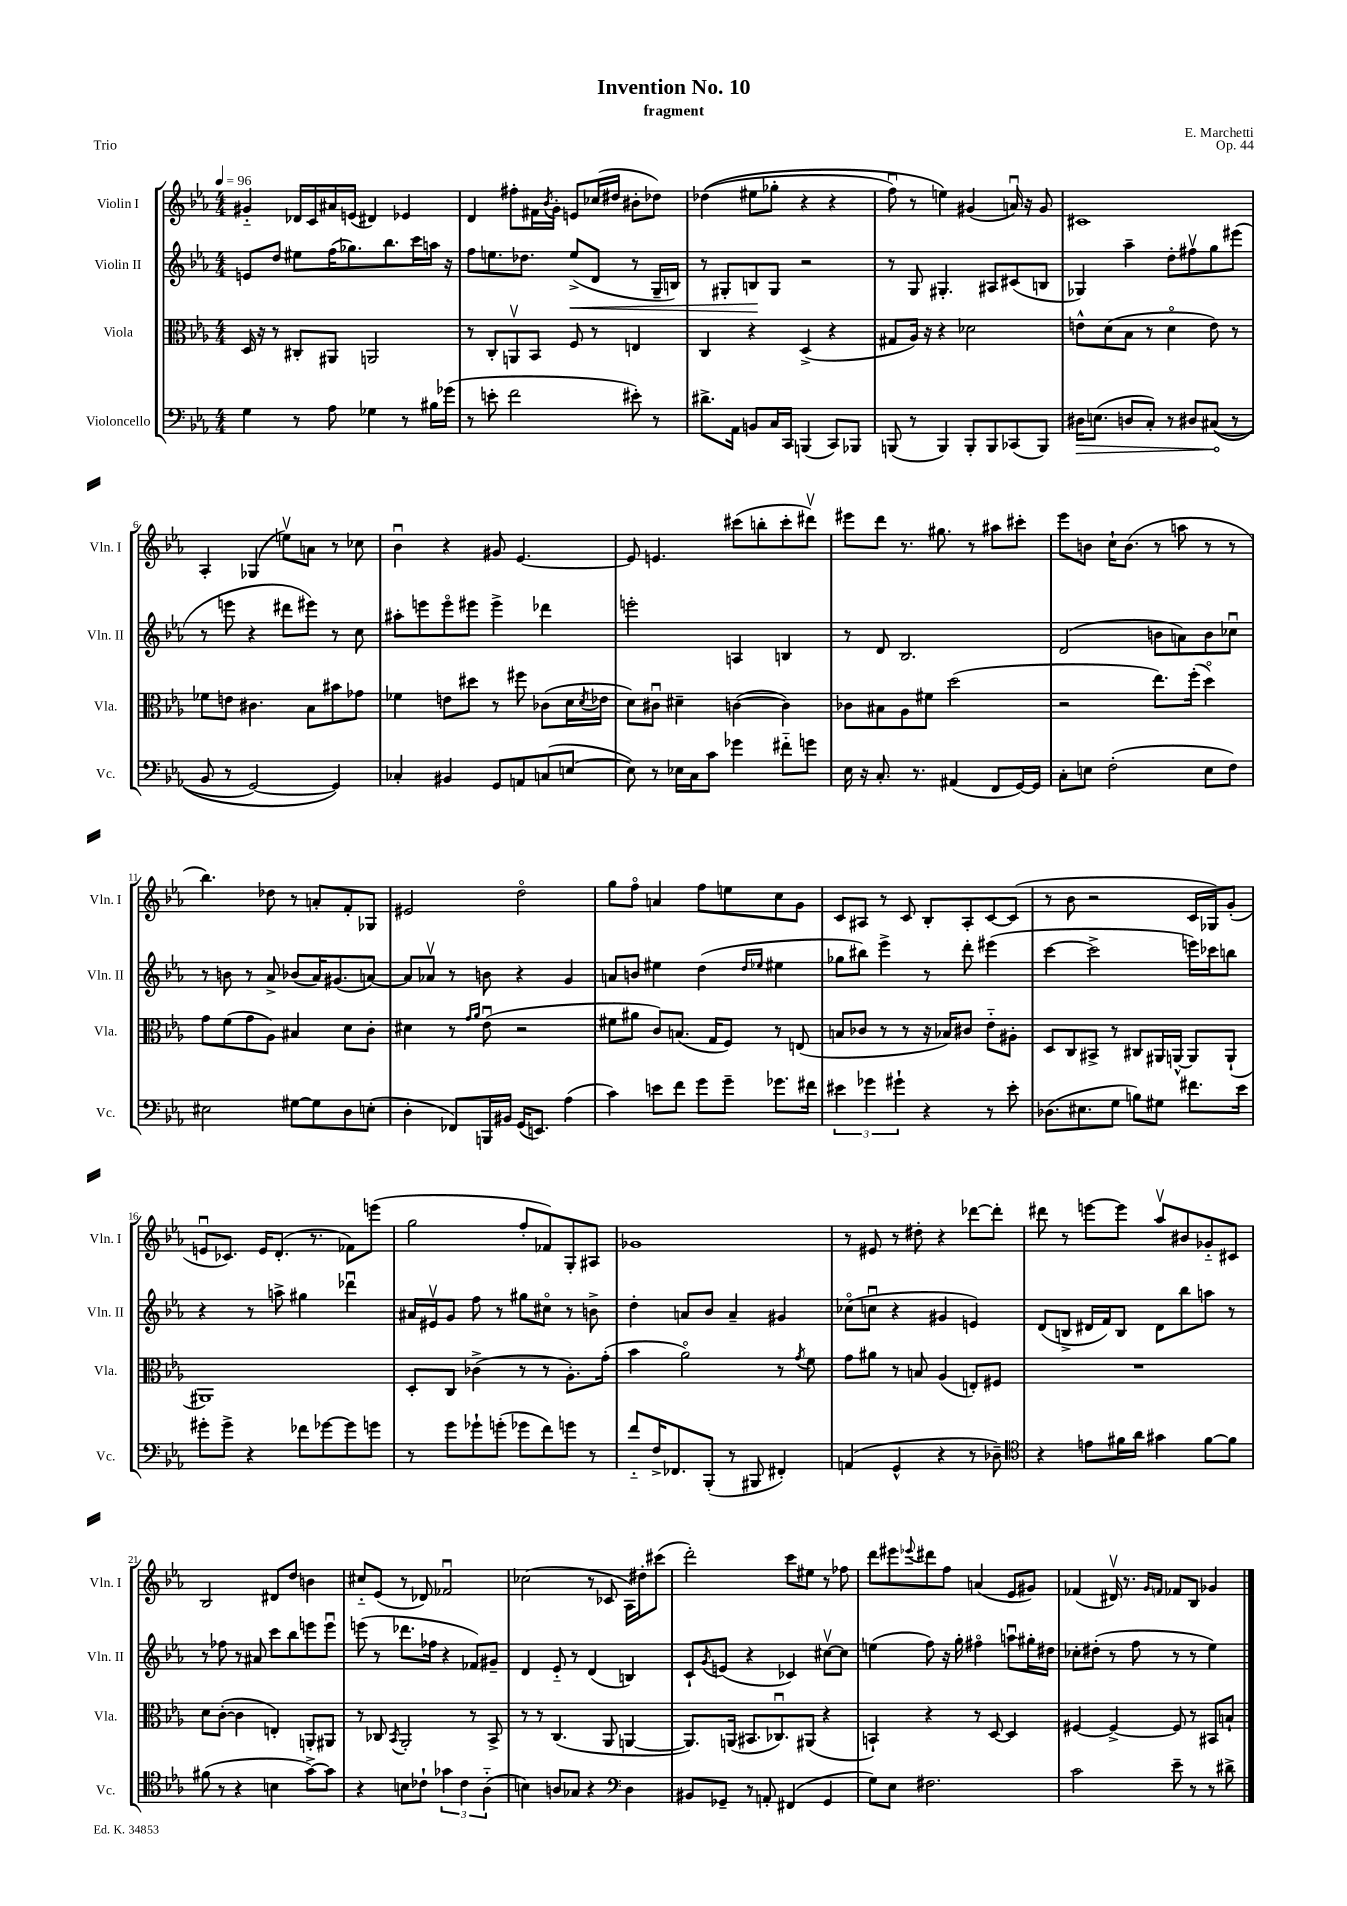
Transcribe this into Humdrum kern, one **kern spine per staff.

**kern	**dynam	**kern	**kern	**dynam	**kern
*part4	*part4	*part3	*part2	*part2	*part1
*staff4	*staff4	*staff3	*staff2	*staff2	*staff1
*I"Violoncello	*	*I"Viola	*I"Violin II	*	*I"Violin I
*I'Vc.	*	*I'Vla.	*I'Vln. II	*	*I'Vln. I
*clefF4	*	*clefC3	*clefG2	*	*clefG2
*k[b-e-a-]	*	*k[b-e-a-]	*k[b-e-a-]	*	*k[b-e-a-]
*M4/4	*	*M4/4	*M4/4	*	*M4/4
*MM96	*	*MM96	*MM96	*	*MM96
=1	=1	=1	=1	=1	=1
4G\	.	16D/	8en/L	.	4g#X/
.	.	16r	.	.	.
.	.	8r	8dd/J	.	.
8r	.	8C#X'/L	8ee#X\L	.	16d-X/LL
.	.	.	.	.	16c/
8A-\	.	8AA#X/J	(16ff\K	.	16a#X/
.	.	.	8.gg-X\)	.	(16en/JJ
4G-X\	.	2AAn/	.	.	4d#X/)
.	.	.	8.bb-\	.	.
8r	.	.	.	.	4e-X/
.	.	.	16ccc\L	.	.
16B#X\LL	.	.	16aan\JJ	.	.
(16g-X\JJ	.	.	16r	.	.
=2	=2	=2	=2	=2	=2
8r	.	8r	8ff\L	.	4d/
8en'\	.	8C'/L	8.een\	.	.
2f\	.	8AAnv/	.	.	8ff#X'\L
.	.	.	8.dd-X\J	.	.
.	.	8BB-/J	.	.	16f#X\L
.	.	.	.	.	8qb-/
.	.	.	.	.	16g'\JJ
!	!	!	!	!LO:HP:b	!
.	.	8F/	(8ee^/L	<	8en/L
.	.	8r	8d/J	.	(16cc-X/L
.	.	.	.	.	16dd#X/JJ
8e#X'\)	.	4En/	8r	.	8b#X'\L
8r	.	.	16G~/LL	.	8dd-X\J)
.	.	.	16Bn/JJ)	.	.
=3	=3	=3	=3	=3	=3
8.d#X^\L	.	4C/	8r	.	((4dd-X\
.	.	.	8G#X'/L	.	.
16AA-\Jk	.	.	.	.	.
8BBn/L	.	4r	8Bn/	.	8ee#X\L
16C/L	.	.	8G#/J	[	8gg-X'\J
16CC/JJ	.	.	.	.	.
(4BBBn/	.	(4D^/	2r	.	4r
8CC/L)	.	4r	.	.	4r
8BBB-X/J	.	.	.	.	.
=4	=4	=4	=4	=4	=4
(8BBBn/	.	8G#X/L	8r	.	8ffu\)
8r	.	16A-/Jk)	8G/	.	8r
.	.	16r	.	.	.
4BBB/)	.	4r	4.G#X'/	.	4een\)
8BBB'/L	.	2d-X\	.	.	(4g#X/
8BBB/	.	.	8A#X/L	.	.
(8CC-X/	.	.	(8c#X/	.	16anu/)
.	.	.	.	.	16r
8BBB/J)	.	.	8Bn/J	.	8g#/
=5	=5	=5	=5	=5	=5
!	!LO:HP:b	!	!	!	!
16D#X\KL	>	8en^^\L	4G-X/)	.	1c#X
(8.En\J	.	.	.	.	.
.	.	(8d\	.	.	.
8Dn/L	.	8B-\J	4aa-~\	.	.
8C'/J)	.	8r	.	.	.
8r	.	4d\	8dd'\L	.	.
8D#X/L	.	.	8ff#Xv\	.	.
((8C#X/J	.	8e\)	8gg\	.	.
8r	]	8r	(8eee#X\J	.	.
!!LO:LB:g=z
=6	=6	=6	=6	=6	=6
8BB-/	.	8f-X\L	8r	.	4A-'/
8r	.	8en\J	8eeen\	.	.
[2GG/)	.	4.c#X\	4r	.	(4G-X/
.	.	.	8ddd#X\L	.	8eenv\L)
.	.	8B-\L	8eee#X\J)	.	8an\J
4GG/])	.	8b#X\	8r	.	8r
.	.	8g-X\J	8cc\	.	8cc-X\
=7	=7	=7	=7	=7	=7
4C-X'/	.	4f-X\	8aa#X'\L	.	4b-u\
.	.	.	8eeen\	.	.
4BB#X/	.	8en\L	8eee\	.	4r
.	.	8dd#X\J	8eee#X\J	.	.
8GG/L	.	8r	4eee#^\	.	8g#X/
8AAn/	.	8ff#X\	.	.	[4.e-/
(8Cn/	.	(8c-X\L	4ddd-X\	.	.
[8En/J	.	16d\L	.	.	.
.	.	8qd/	.	.	.
.	.	16e-X\JJ	.	.	.
=8	=8	=8	=8	=8	=8
8E\])	.	8d\L)	2eeen'\	.	8e-/]
8r	.	8c#Xu\J	.	.	4.en/
16E-X\LL	.	4d#X~\	.	.	.
16C\J	.	.	.	.	.
8c\J	.	.	.	.	.
4g-X\	.	([4cn\	4An/	.	(8ccc#X\L
.	.	.	.	.	8bbn'\
8f#X\L	.	4c\])	4Bn/	.	8ccc#'\
8gn\J	.	.	.	.	8ddd#Xv\J)
=9	=9	=9	=9	=9	=9
16E-\	.	8c-X\L	8r	.	8eee#X\L
16r	.	.	.	.	.
8.C'/	.	8B#X\	8d/	.	8ddd\J
.	.	8A-\	2.B-/	.	8.r
8.r	.	.	.	.	.
.	.	8f#X\J	.	.	.
.	.	.	.	.	8.gg#X\
(4AA#X/	.	(2dd\	.	.	.
.	.	.	.	.	8r
8FF/L	.	.	.	.	8aa#X\L
[16GG/L)	.	.	.	.	8ccc#X'\J
16GG/JJ]	.	.	.	.	.
=10	=10	=10	=10	=10	=10
8C'\L	.	2r	(2d/	.	8eee-\L
8En\J	.	.	.	.	8bn\J
(2F'\	.	.	.	.	16cc`\KL
.	.	.	.	.	(8.b\J
.	.	8.ee-\L)	8bn\L	.	8r
.	.	.	8an\)	.	8aan\
.	.	(16ff'\Jk	.	.	.
8E\L	.	4dd\)	8b\	.	8r
8F\J)	.	.	8cc-Xu\J	.	8r
!!LO:LB:g=z
=11	=11	=11	=11	=11	=11
2E#X\	.	8g\L	8r	.	4.bb-\)
.	.	(8f\	8bn\	.	.
.	.	8g\	8r	.	.
.	.	8A-\J)	8a-^/	.	8dd-X\
[8G#X\L	.	4B#X/	(8b-X/L	.	8r
8G#\]	.	.	16a-/K)	.	8an'/L
.	.	.	(8.g#X/	.	.
8D\	.	8d\L	.	.	8f'/
(8En'\J	.	8c'\J	[8an/J)	.	8G-X/J
=12	=12	=12	=12	=12	=12
4D'\	.	4d#X\	8a/L]	.	2e#X/
.	.	.	8a-Xv/J	.	.
8FF-X/L)	.	8r	8r	.	.
.	.	16qqg/LL	.	.	.
.	.	16qqa-/JJ	.	.	.
16BBBn/L	.	(8e-u\	8bn\	.	.
16BB#X/JJ	.	.	.	.	.
(16GG/KL	.	2r	4r	.	2dd\
8.EEn/J)	.	.	.	.	.
(4A-\	.	.	4g/	.	.
=13	=13	=13	=13	=13	=13
4c\)	.	8f#X\L	8an/L	.	8gg\L
.	.	8a#X\J	8bn/J	.	8ff\J
8en\L	.	8c/L)	4ee#X\	.	4an/
8f\J	.	(8.Bn/J	.	.	.
8g\L	.	.	(4dd\	.	8ff\L
.	.	16G/KL	.	.	.
8g~\J	.	8F/J)	.	.	8een\
.	.	.	16qqdd/LL	.	.
.	.	.	16qqee-X/JJ	.	.
8.g-X\L	.	8r	4ee#X\	.	8cc\
.	.	(8En/	.	.	8g\J
16f#X\Jk	.	.	.	.	.
=14	=14	=14	=14	=14	=14
6e#X\	.	8Bn/L	8gg-X\L	.	8c/L
.	.	8c-X/J	8bb#X\J)	.	8A#X/J
6g-X\	.	.	.	.	.
.	.	8r	4eee-^\	.	8r
6g#X`\	.	.	.	.	.
.	.	8r	.	.	8c/
4r	.	16r	8r	.	8B-'/L
.	.	16B-X/KL)	.	.	.
.	.	8c#X/J	8ddd'\	.	8A#'/
8r	.	8e-\L	(4eee#X\	.	[8c/
8e#'\	.	8A#X'\J	.	.	(8c/J]
=15	=15	=15	=15	=15	=15
(8.D-X\L	.	8D/L	[4ccc\	.	8r
.	.	8C/	.	.	8b-\
8.E#X\	.	.	.	.	.
.	.	8BB#X^/J	2ccc^\]	.	2r
8G\J	.	8r	.	.	.
8Bn\L)	.	8C#X/L	.	.	.
8G#X\J	.	16AA#X/L	.	.	.
.	.	[16AAn^^/JJ	.	.	.
8.f#X\L	.	8AA/L]	16eeen\LL)	.	16c/LL
.	.	.	16ccc-X\J	.	16G-X/J)
.	.	(8AA`/J	8bbn\J	.	(8g'/J
16e-\Jk	.	.	.	.	.
!!LO:LB:g=z
=16	=16	=16	=16	=16	=16
8g#X'\L	.	1AA#X)	4r	.	8enu/L
8g#^\J	.	.	.	.	8.c-X/J)
4r	.	.	8r	.	.
.	.	.	.	.	16e/KL
.	.	.	8aan^\	.	(8.d'/J
8f-X\L	.	.	4gg#X\	.	.
.	.	.	.	.	8.r
[8g-X\	.	.	.	.	.
8g-\]	.	.	4ddd-Xu\	.	8f-X\L)
8gn\J	.	.	.	.	(8eeen\J
=17	=17	=17	=17	=17	=17
8r	.	8D'/L	16a#X/LL	.	2gg\
.	.	.	16e#Xv/J	.	.
8g\L	.	8C/J	8g/J	.	.
8g-X`\	.	(4c-X^\	8ff\	.	.
(8gn'\J	.	.	8r	.	.
8g-X\L	.	8r	8gg#X\L	.	8ff'/L
8f\)	.	8r	8cc#X\J	.	8f-X/)
8gn\J	.	8.A-'\L)	8r	.	8G'/
8r	.	.	8bn^\	.	8A#X/J
.	.	(16g'\Jk	.	.	.
=18	=18	=18	=18	=18	=18
8f/L	.	4b-\	4dd'\	.	1g-X
16F^/K	.	.	.	.	.
8.FF-X/	.	.	.	.	.
.	.	2a-\)	8an/L	.	.
(8BBB-'/J	.	.	8b-/J	.	.
8r	.	.	4a~/	.	.
8BBB#X/	.	.	.	.	.
4FF#X'/)	.	8r	4g#X/	.	.
.	.	8qg/	.	.	.
.	.	8f\	.	.	.
=19	=19	=19	=19	=19	=19
(4AAn/	.	8g\L	(8cc-X\L	.	8r
.	.	8a#X\J	8ccnu\J	.	8e#X/
4GG^^/	.	8r	4r	.	8r
.	.	8Bn/	.	.	8dd#X'\
4r	.	(4A-/	4g#X/	.	4r
8r	.	8En'/L)	4en/)	.	[8ddd-X\L
8D-X~\)	.	8F#X/J	.	.	8ddd-'\J]
=20	=20	=20	=20	=20	=20
*clefC4	*	*	*	*	*
4r	.	1r	(8d/L	.	8ddd#X\
.	.	.	8Bn^/J	.	8r
8en\L	.	.	16d#X/LL	.	[8eeen\L
.	.	.	16f/J)	.	.
16f#X\L	.	.	8B/J	.	8eee\J]
16a-\JJ	.	.	.	.	.
4g#X\	.	.	8d#\L	.	8aa-v/L
.	.	.	8bb-\	.	8b#X/
[8f#\L	.	.	8aan\J	.	8g-X/
8f#\J]	.	.	8r	.	8c#X/J
!!LO:LB:g=z
=21	=21	=21	=21	=21	=21
(8f#X\	.	8d\L	8r	.	2B-/
8r	.	([8c'\J	8ff-X\	.	.
4r	.	4c\]	8r	.	.
.	.	.	8a#X/	.	.
4Bn\	.	4En'/)	8ccc\L	.	8d#X/L
.	.	.	8bb-\	.	8dd/J
[8g^\L)	.	8AAn'/L	8eeen\	.	4bn\
8g\J]	.	8AA#X/J	8eeeu\J	.	.
=22	=22	=22	=22	=22	=22
4r	.	8r	(8eeen\	.	8cc#X/L
.	.	8C-X/	8r	.	(8e-/J
.	.	8qBB-/	.	.	.
8Bn\L	.	2AA-'/	8.ddd-X\L	.	8r
8c-X`\J	.	.	.	.	8d-X/)
.	.	.	16ff-X\Jk	.	.
6g-X\	.	.	4r	.	2f-Xu/
6c-\	.	.	.	.	.
.	.	8r	8f-X/L)	.	.
(6A-\	.	.	.	.	.
.	.	8BB-^/	8g#X~/J	.	.
=23	=23	=23	=23	=23	=23
4Bn\)	.	8r	4d/	.	(2cc-X\
.	.	8r	.	.	.
8An/L	.	(4.C/	8e-/	.	.
8G-X/J	.	.	8r	.	.
4r	.	.	(4d/	.	8r
.	.	8AA-/	.	.	8c-X/
*clefF4	*	*	*	*	*
4D\	.	[4AAn/	4Bn/)	.	16A-\LL)
.	.	.	.	.	16dd#X'\J
.	.	.	.	.	(8ccc#X\J
=24	=24	=24	=24	=24	=24
8BB#X/L	.	8.AA/L])	8c`/L	.	2ddd'\)
.	.	.	8qg/	.	.
8GG-X~/J	.	.	(8en/J	.	.
.	.	(16AAn/Jk	.	.	.
8r	.	8.BB#X/L	4r	.	.
8AAn'/	.	.	.	.	.
.	.	8.C-Xu/)	.	.	.
(4FF#X/	.	.	4c-X/)	.	8ccc\L
.	.	(8AA#X/J	.	.	8ee#X\J
4GG-/	.	4r	[8cc#Xv\L	.	8r
.	.	.	8cc#\J]	.	8ff-X\
=25	=25	=25	=25	=25	=25
8G\L)	.	4BBn`/)	(4een\	.	8ddd\L
8E-\J	.	.	.	.	8eee#X\
.	.	.	.	.	8qqeee-X/
2.F#X\	.	4r	8ff\)	.	8ddd#X\
.	.	.	16r	.	8ff\J
.	.	.	16gg'\	.	.
.	.	8r	4ff#X\	.	(4an/
.	.	[8D/	.	.	.
.	.	4D/]	8aanu\L	.	8e-/L
.	.	.	16gg#X'\L	.	8g#X/J)
.	.	.	16dd#X\JJ	.	.
=26	=26	=26	=26	=26	=26
2c\	.	[4F#X/	8cc-X'\L	.	(4f-X/
.	.	.	(8dd#X'\J	.	.
.	.	4F#^/_	8r	.	16d#Xv/)
.	.	.	.	.	8.r
.	.	.	8ff\	.	.
.	.	.	.	.	16qqg/LL
.	.	.	.	.	16qqfn/JJ
8e-~\	.	8F#/]	8r	.	8f-X/L
8r	.	8r	8r	.	8B-/J
8r	.	8BB#X/L	4ee-\)	.	4g-X/
8d#X^\	.	8Bn`/J	.	.	.
==	==	==	==	==	==
*-	*-	*-	*-	*-	*-
